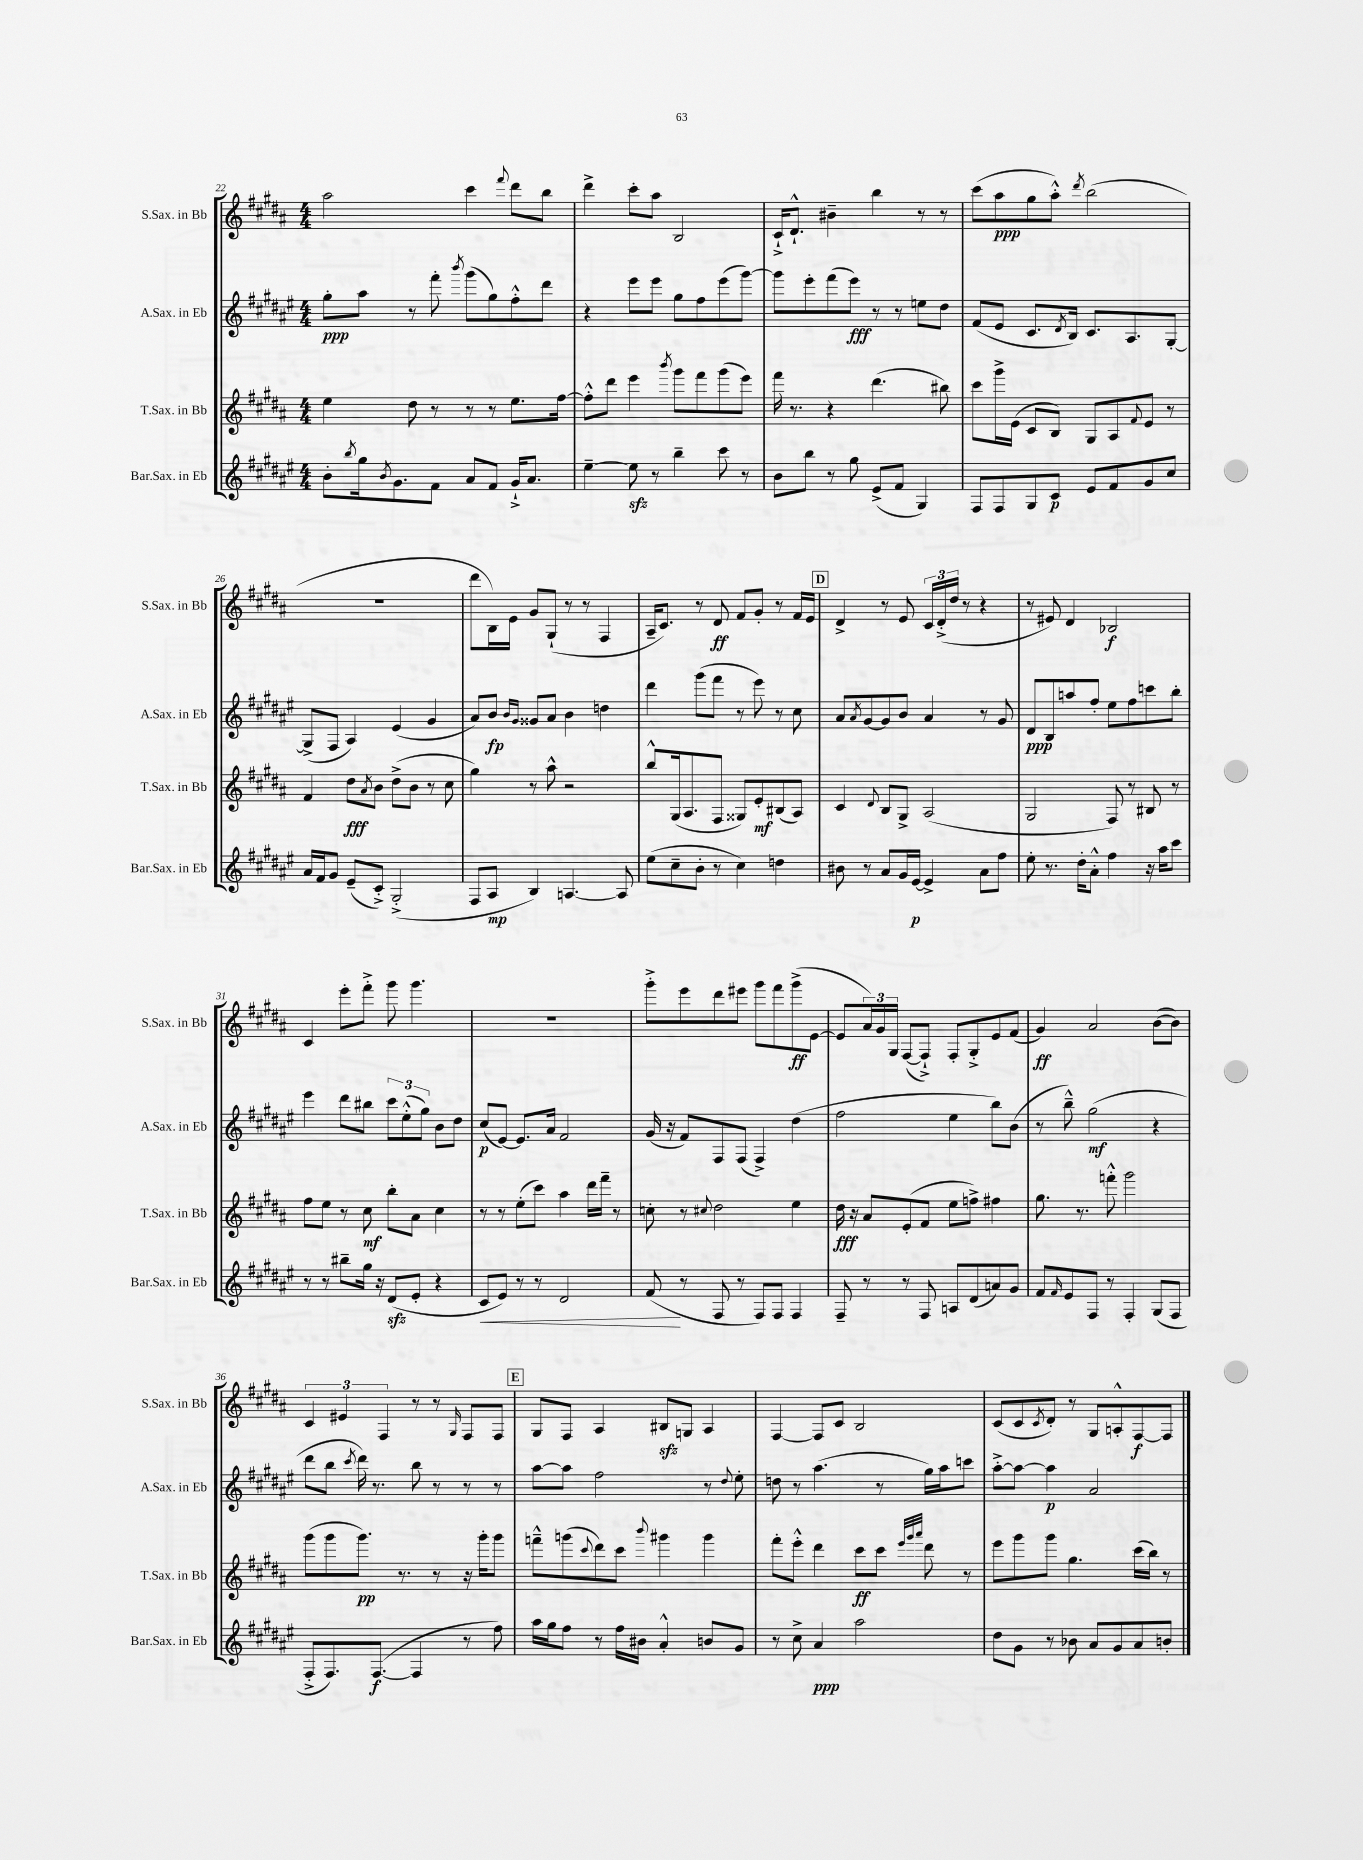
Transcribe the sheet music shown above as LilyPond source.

<<
\new StaffGroup <<
\new Staff = "s0" \with { instrumentName = "S.Sax. in Bb" shortInstrumentName = "S.Sax. in Bb" } {
    \clef treble \key b \major \numericTimeSignature \time 4/4
    ais''2 cis'''4 \appoggiatura { fis'''8 } dis'''8 b''8 |
    dis'''4-> cis'''8-. ais''8 b2 |
    cis'16-!-> dis'8.-!-^ bis'4-- b''4 r8 r8 |
    cis'''8( ais''8\ppp gis''8 ais''8-.-^) \acciaccatura { dis'''8 } b''2( |
    R1 |
    dis'''8 b16) e'16 gis'8 gis8-!( r8 r8 fis4 |
    ais16-- cis'8.) r8 dis'8\ff fis'8 gis'8-. r8 fis'16 e'16 |
    \mark \markup { \box "D" } dis'4-> r8 e'8 \tuplet 3/2 { cis'16 dis'16-.->( dis''16 } r8 r4 |
    r8 eis'8) dis'4 bes2\f |
    cis'4 e'''8-. fis'''8-.-> gis'''8 gis'''4. |
    R1 |
    gis'''8-.-> e'''8 dis'''8 eis'''8 gis'''8 fis'''8 gis'''8->\ff( e'8~ |
    e'8 \tuplet 3/2 { ais'16) gis'16 gis16 } fis8~( fis8-!->) fis8-. gis8-.-> e'8 fis'8( |
    gis'4\ff) ais'2 b'8~( b'8) |
    \tuplet 3/2 { cis'4 eis'4 fis4 } r8 r8 \grace { gis16 } fis8 fis8 |
    \mark \markup { \box "E" } gis8 fis8 ais4 bis8\sfz g8 ais4 |
    fis4~ fis8 cis'8 b2 |
    cis'8( cis'8 \acciaccatura { cis'8 } dis'8-.) r8 gis8 a8-.-^ fis8~\f fis8 \bar "|." |
}
\new Staff = "s1" \with { instrumentName = "A.Sax. in Eb" shortInstrumentName = "A.Sax. in Eb" } {
    \clef treble \key fis \major \numericTimeSignature \time 4/4
    gis''8-.\ppp ais''8 r8 fis'''8-. \acciaccatura { b'''8 } gis'''8( gis''8) fis''8-.-^ dis'''8 |
    r4 eis'''8 eis'''8 gis''8 fis''8 eis'''8( gis'''8~) |
    gis'''8 eis'''8-. fis'''8( eis'''8\fff) r8 r8 e''8 dis''8 |
    fis'8( eis'8 cis'8. \acciaccatura { dis'8 } b16) cis'8. ais8. gis8~-. |
    gis8->( fis8 ais4) eis'4( gis'4 |
    ais'8) b'8\fp \grace { b'16 gis'16 } gisis'8 ais'8 b'4 d''4 |
    dis'''4 gis'''8( fis'''8 r8 eis'''8) r8 cis''8 |
    \mark \markup { \box "D" } ais'8 \acciaccatura { ais'8 } gis'8~ gis'8 b'8 ais'4 r8 gis'8 |
    dis'8\ppp b8 a''8 fis''8-. eis''8 fis''8 c'''8 b''8-. |
    eis'''4 dis'''8 bis''8 \tuplet 3/2 { cis'''8 eis''8-.-^( gis''8) } b'8 dis''8 |
    cis''8\p( eis'8~) eis'8. ais'16 fis'2 |
    gis'16( r16 fis'8) fis8 fis8( fis4->) dis''4( |
    fis''2 eis''4 b''8) b'8( |
    r8 b''8---^) gis''2\mf( r4 |
    dis'''8 b''8 \acciaccatura { cis'''8 } dis'''16) r8. b''8 r8 r8 r8 |
    \mark \markup { \box "E" } ais''8~ ais''8 fis''2 r8 \appoggiatura { dis''8 } eis''8-. |
    d''8 r8 ais''4.( r8 gis''16) ais''16 c'''8 |
    ais''8~-.-> ais''8~ ais''4\p ais'2 \bar "|." |
}
\new Staff = "s2" \with { instrumentName = "T.Sax. in Bb" shortInstrumentName = "T.Sax. in Bb" } {
    \clef treble \key b \major \numericTimeSignature \time 4/4
    e''4 dis''8 r8 r8 r8 e''8. fis''16~ |
    fis''8-.-^ dis'''8 e'''4 \acciaccatura { b'''8 } gis'''8 fis'''8 gis'''8( e'''8) |
    fis'''16 r8. r4 dis'''4.( bis''8) |
    cis'''8 gis'''16-> e'16( cis'8 b8) gis8 ais8 \appoggiatura { fis'8 } e'8 r8 |
    fis'4 dis''8\fff \acciaccatura { ais'8 } b'8 dis''8->( b'8 r8 cis''8 |
    gis''4) r8 ais''8-^ r2 |
    b''8-^ gis16( ais8. fis8 gisis8) e'8-.\mf bis8( ais8) |
    \mark \markup { \box "D" } cis'4 \appoggiatura { dis'8 } b8 gis8-> ais2( |
    gis2 fis8) r8 bis8 r8 |
    fis''8 e''8 r8 cis''8\mf b''8-. ais'8 cis''4 |
    r8 r8 e''8-.( cis'''8) ais''4 dis'''16 fis'''16-- r8 |
    c''8-. r8 \appoggiatura { cis''8 } dis''2 e''4 |
    dis''16\fff r16 ais'8 e'8-.( fis'8 e''8 f''8->) fis''4 |
    gis''8. r8. f'''8-.-^ gis'''2 |
    gis'''8( gis'''8 gis'''8.\pp) r8. r8 r16 gis'''16-. gis'''8 |
    \mark \markup { \box "E" } f'''8---^ g'''8( \appoggiatura { cis'''8 } dis'''8) cis'''8 \appoggiatura { b'''8 } gis'''4 gis'''4 |
    fis'''8-. e'''8-.-^ dis'''4 cis'''8\ff cis'''8 \grace { e'''32 gis'''32 ais'''32 } dis'''8 r8 |
    e'''8 gis'''8 gis'''8 gis''4. cis'''16( b''16) r8 \bar "|." |
}
\new Staff = "s3" \with { instrumentName = "Bar.Sax. in Eb" shortInstrumentName = "Bar.Sax. in Eb" } {
    \clef treble \key fis \major \numericTimeSignature \time 4/4
    b'8-. \acciaccatura { b''8 } gis''16 \acciaccatura { b'8 } gis'8. fis'8 ais'8 fis'8 gis'16-!-> ais'8. |
    eis''4~-- eis''8\sfz r8 b''4-- cis'''8 r8 |
    b'8 b''8 r8 gis''8 eis'8->( fis'8 gis4) |
    fis8 fis8 gis8 cis'8\p eis'8 fis'8 gis'8 cis''8 |
    ais'16 fis'16 gis'8 eis'8--( cis'8-.->) gis2-.->( |
    fis8 ais8\mp b4) a4.~ a8 |
    eis''8( cis''8-- b'8-. r8 cis''4) d''4 |
    \mark \markup { \box "D" } bis'8 r8 ais'8 gis'16 eis'16~\p eis'4-> ais'8 fis''8 |
    eis''8-. r8. dis''16-. ais'8-.-^ fis''4 r16 ais''16 cis'''8 |
    r8 r8 bis''8-- gis''16 r16 dis'8\sfz( eis'8-. r4 |
    cis'8\< eis'8) r8 r8 dis'2 |
    fis'8\!( r8 fis8 r8 fis8) fis8 fis4 |
    fis8-- r8 r8 fis8 a8 dis'8( a'8) gis'8 |
    fis'8 \grace { fis'16 } eis'8 fis8 r8 fis4-. gis8( fis8 |
    fis8-.-> fis8.) fis8.~\f( fis4 r8 fis''8) |
    \mark \markup { \box "E" } ais''16 gis''16 fis''8 r8 fis''16 bis'16 ais'4-.-^ b'8 gis'8 |
    r8 cis''8-> ais'4\ppp ais''2 |
    dis''8 gis'8 r8 bes'8 ais'8 gis'8 ais'8 b'8-. \bar "|." |
}
>>
>>
\layout { \context { \Score currentBarNumber = #22 } }
